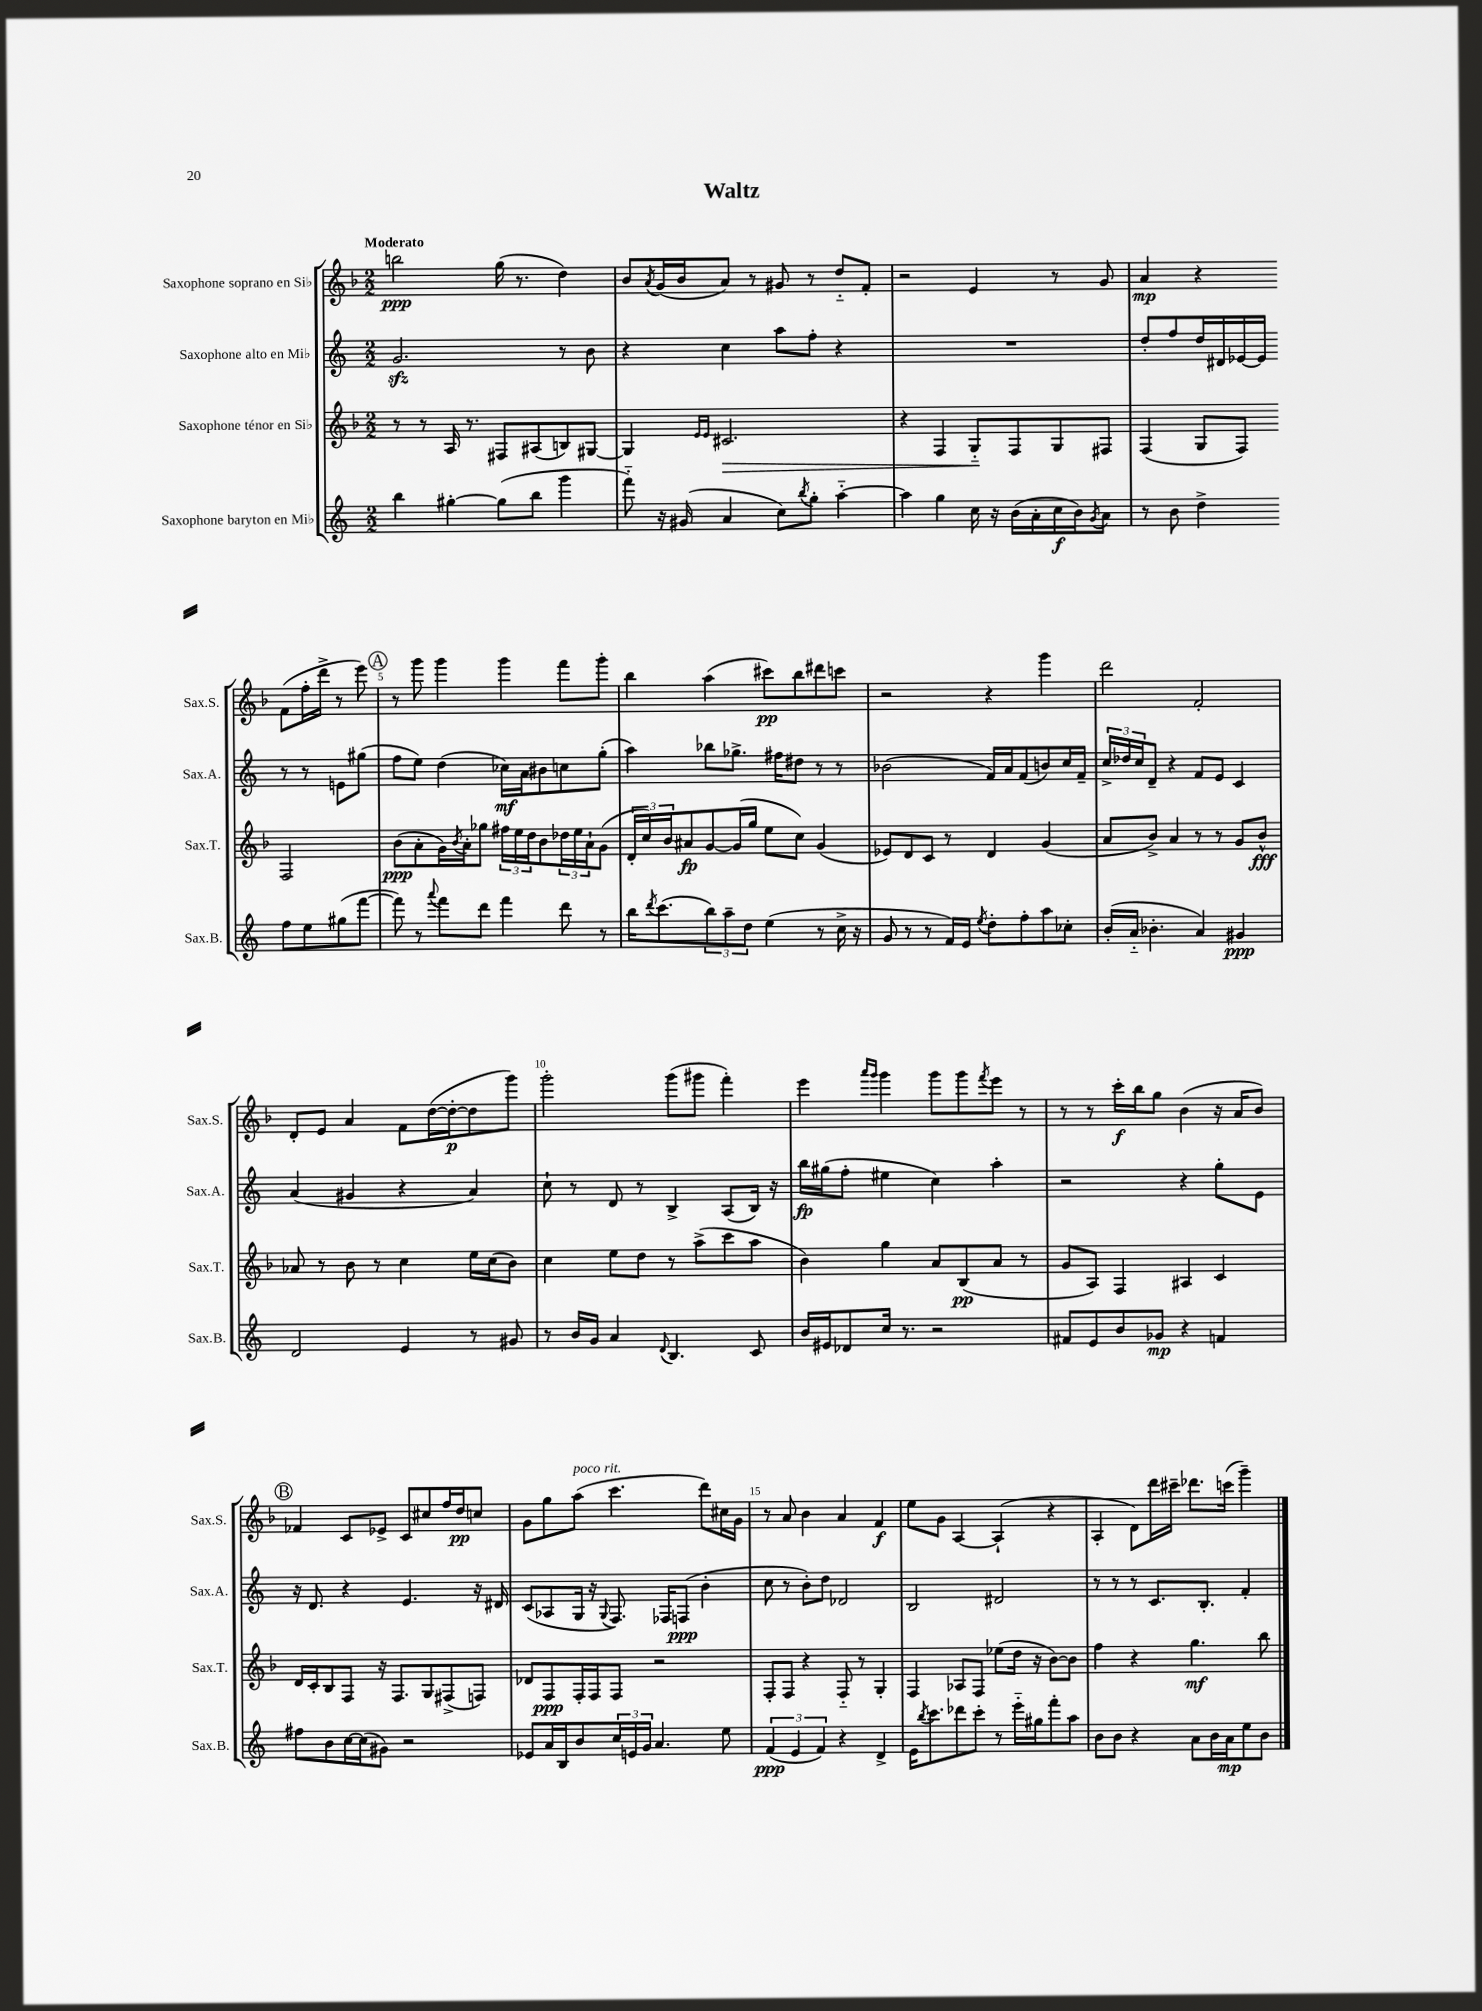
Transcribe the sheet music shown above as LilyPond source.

\header { title = "Waltz" }
<<
\new StaffGroup <<
\new Staff = "s0" \with { instrumentName = "Saxophone soprano en Sib" shortInstrumentName = "Sax.S." } {
    \clef treble \key f \major \numericTimeSignature \time 2/2 \tempo "Moderato"
    b''2\ppp g''16( r8. d''4) |
    bes'8 \acciaccatura { a'8 } g'16( bes'16 a'8) r8 gis'8 r8 d''8-_ f'8-. |
    r2 e'4 r8 g'8 |
    a'4\mp r4 f'8( f''16-. d'''16-> r8 e'''8) |
    \mark \markup { \circle "A" } r8 g'''8 g'''4 g'''4 f'''8 g'''8-. |
    bes''4 a''4( cis'''8\pp) bes''8 dis'''8 c'''8 |
    r2 r4 g'''4 |
    d'''2 f'2-. |
    d'8-. e'8 a'4 f'8 d''16~( d''16~-.\p d''8 g'''8) |
    g'''2-. g'''8( gis'''8 f'''4-.) |
    e'''4 \grace { a'''16 g'''16 } g'''4 g'''8 g'''8 \acciaccatura { f'''8 } e'''8 r8 |
    r8 r8 c'''16-.\f bes''16 g''8 bes'4( r16 a'16 bes'8) |
    \mark \markup { \circle "B" } fes'4 c'8 ees'8-> c'8 cis''8 f''16 d''16\pp c''8 |
    g'8 g''8 a''8^\markup { \italic "poco rit." }( c'''4. d'''8) cis''16 g'16 |
    r8 a'8 bes'4 a'4 f'4\f |
    e''8 g'8 a4~ a4-!( r4 |
    a4-. d'8) d'''16 cis'''16-- des'''8. c'''16( g'''4--) \bar "|." |
}
\new Staff = "s1" \with { instrumentName = "Saxophone alto en Mib" shortInstrumentName = "Sax.A." } {
    \clef treble \key c \major \numericTimeSignature \time 2/2
    g'2.\sfz r8 b'8 |
    r4 c''4 a''8 f''8-. r4 |
    R1 |
    d''8-. f''8 d''16 dis'16 ees'16~ ees'16 r8 r8 e'8 gis''8( |
    \mark \markup { \circle "A" } f''8 e''8) d''4( ces''16\mf) a'16 bis'8 c''8 g''8-.( |
    a''4) bes''8 ges''8.-> fis''16 dis''8 r8 r8 |
    bes'2( f'16) a'16 f'8( b'8) c''16 f'16-- |
    \tuplet 3/2 { c''16-> des''16 c''16 } d'8-- r4 f'8 e'8 c'4 |
    a'4( gis'4 r4 a'4) |
    c''8-! r8 d'8 r8 b4-> a8( b16) r16 |
    b''16\fp gis''16( f''8-. eis''4 c''4) a''4-. |
    r2 r4 g''8-. e'8 |
    \mark \markup { \circle "B" } r16 d'8. r4 e'4. r16 dis'16 |
    c'8( aes8 g16 r16 \appoggiatura { g8 } f8.) fes16 f8\ppp( b'4-. |
    c''8 r8 b'8-.) d''8 des'2 |
    b2 dis'2 |
    r8 r8 r8 c'8. b8.-. f'4-. \bar "|." |
}
\new Staff = "s2" \with { instrumentName = "Saxophone ténor en Sib" shortInstrumentName = "Sax.T." } {
    \clef treble \key f \major \numericTimeSignature \time 2/2
    r8 r8 a16 r8. fis8 ais8( b8) gis8~ |
    gis4 \grace { e'16 e'16 } cis'2.\> |
    r4 f4 g8-_\! f8 g8 fis8 |
    f4( g8 f8) f2 |
    \mark \markup { \circle "A" } bes'8\ppp( a'8-. g'16) \acciaccatura { bes'8 } a'16-. ges''8 \tuplet 3/2 { fis''16 e''16 d''16 } bes'8 \tuplet 3/2 { des''16 e''16 a'16-! } g'8( |
    \tuplet 3/2 { d'16-. c''16) bes'16 } ais'8\fp g'8~ g'16( g''16 e''8 c''8) g'4( |
    ees'8) d'8 c'8 r8 d'4 g'4( |
    a'8 bes'8->) a'4 r8 r8 g'8 bes'8-^\fff |
    aes'8 r8 bes'8 r8 c''4 e''16 c''16( bes'8) |
    c''4 e''8 d''8 r8 a''8->( c'''8 a''8 |
    bes'4) g''4 a'8 bes8\pp( a'8 r8 |
    g'8 a8) f4 ais4 c'4 |
    \mark \markup { \circle "B" } d'16 c'16-. bes8 f8 r16 f8. g8 fis8->( f8) |
    des'8 f8\ppp f16-. f16 f8 r2 |
    f8-. f8 r4 f8-_ r8 g4-. |
    f4 aes8 f8 ees''8( d''16 r16 bes'8~) bes'8 |
    f''4 r4 g''4.\mf bes''8 \bar "|." |
}
\new Staff = "s3" \with { instrumentName = "Saxophone baryton en Mib" shortInstrumentName = "Sax.B." } {
    \clef treble \key c \major \numericTimeSignature \time 2/2
    b''4 gis''4~-. gis''8( b''8 g'''4 |
    f'''8-_) r16 gis'16( a'4 c''8) \acciaccatura { b''8 } g''8-. a''4~-_ |
    a''4 g''4 c''16 r16 b'16( a'16-. c''16\f b'16) \acciaccatura { g'8 } a'8 |
    r8 b'8 d''4-> f''8 e''8 gis''8( f'''8~ |
    \mark \markup { \circle "A" } f'''8) r8 \appoggiatura { a'''8 } f'''8 d'''8 f'''4 d'''8 r8 |
    b''16 \acciaccatura { d'''8 } c'''8.( \tuplet 3/2 { b''8) a''8-- d''8 } e''4( r8 c''16-> r16 |
    g'8 r8 r8 f'16) e'16 \acciaccatura { e''8 } d''8-. f''8-. a''8 ces''8-. |
    b'16-.( a'16-_ bes'4.-. a'4) gis'4\ppp |
    d'2 e'4 r8 gis'8 |
    r8 b'16 g'16 a'4 \appoggiatura { d'8 } b4. c'8 |
    b'16 eis'16 des'8 c''16 r8. r2 |
    fis'8 e'8 b'8 ges'8\mp r4 f'4 |
    \mark \markup { \circle "B" } fis''8 b'8 c''16~ c''16( gis'8) r2 |
    ees'8 a'16 b16 b'8 \tuplet 3/2 { c''16 e'16 g'16 } a'4. e''8 |
    \tuplet 3/2 { f'4\ppp( e'4 f'4) } r4 d'4-> |
    e'16 \acciaccatura { b''8 } c'''8. des'''8 c'''8-. r8 e'''16-_ gis''16 f'''8-. a''8 |
    b'8 b'8 r4 a'8 b'16 a'16\mp e''8 b'8 \bar "|." |
}
>>
>>
\layout { \context { \Score \override BarNumber.break-visibility = ##(#f #t #t) barNumberVisibility = #(every-nth-bar-number-visible 5) } }
